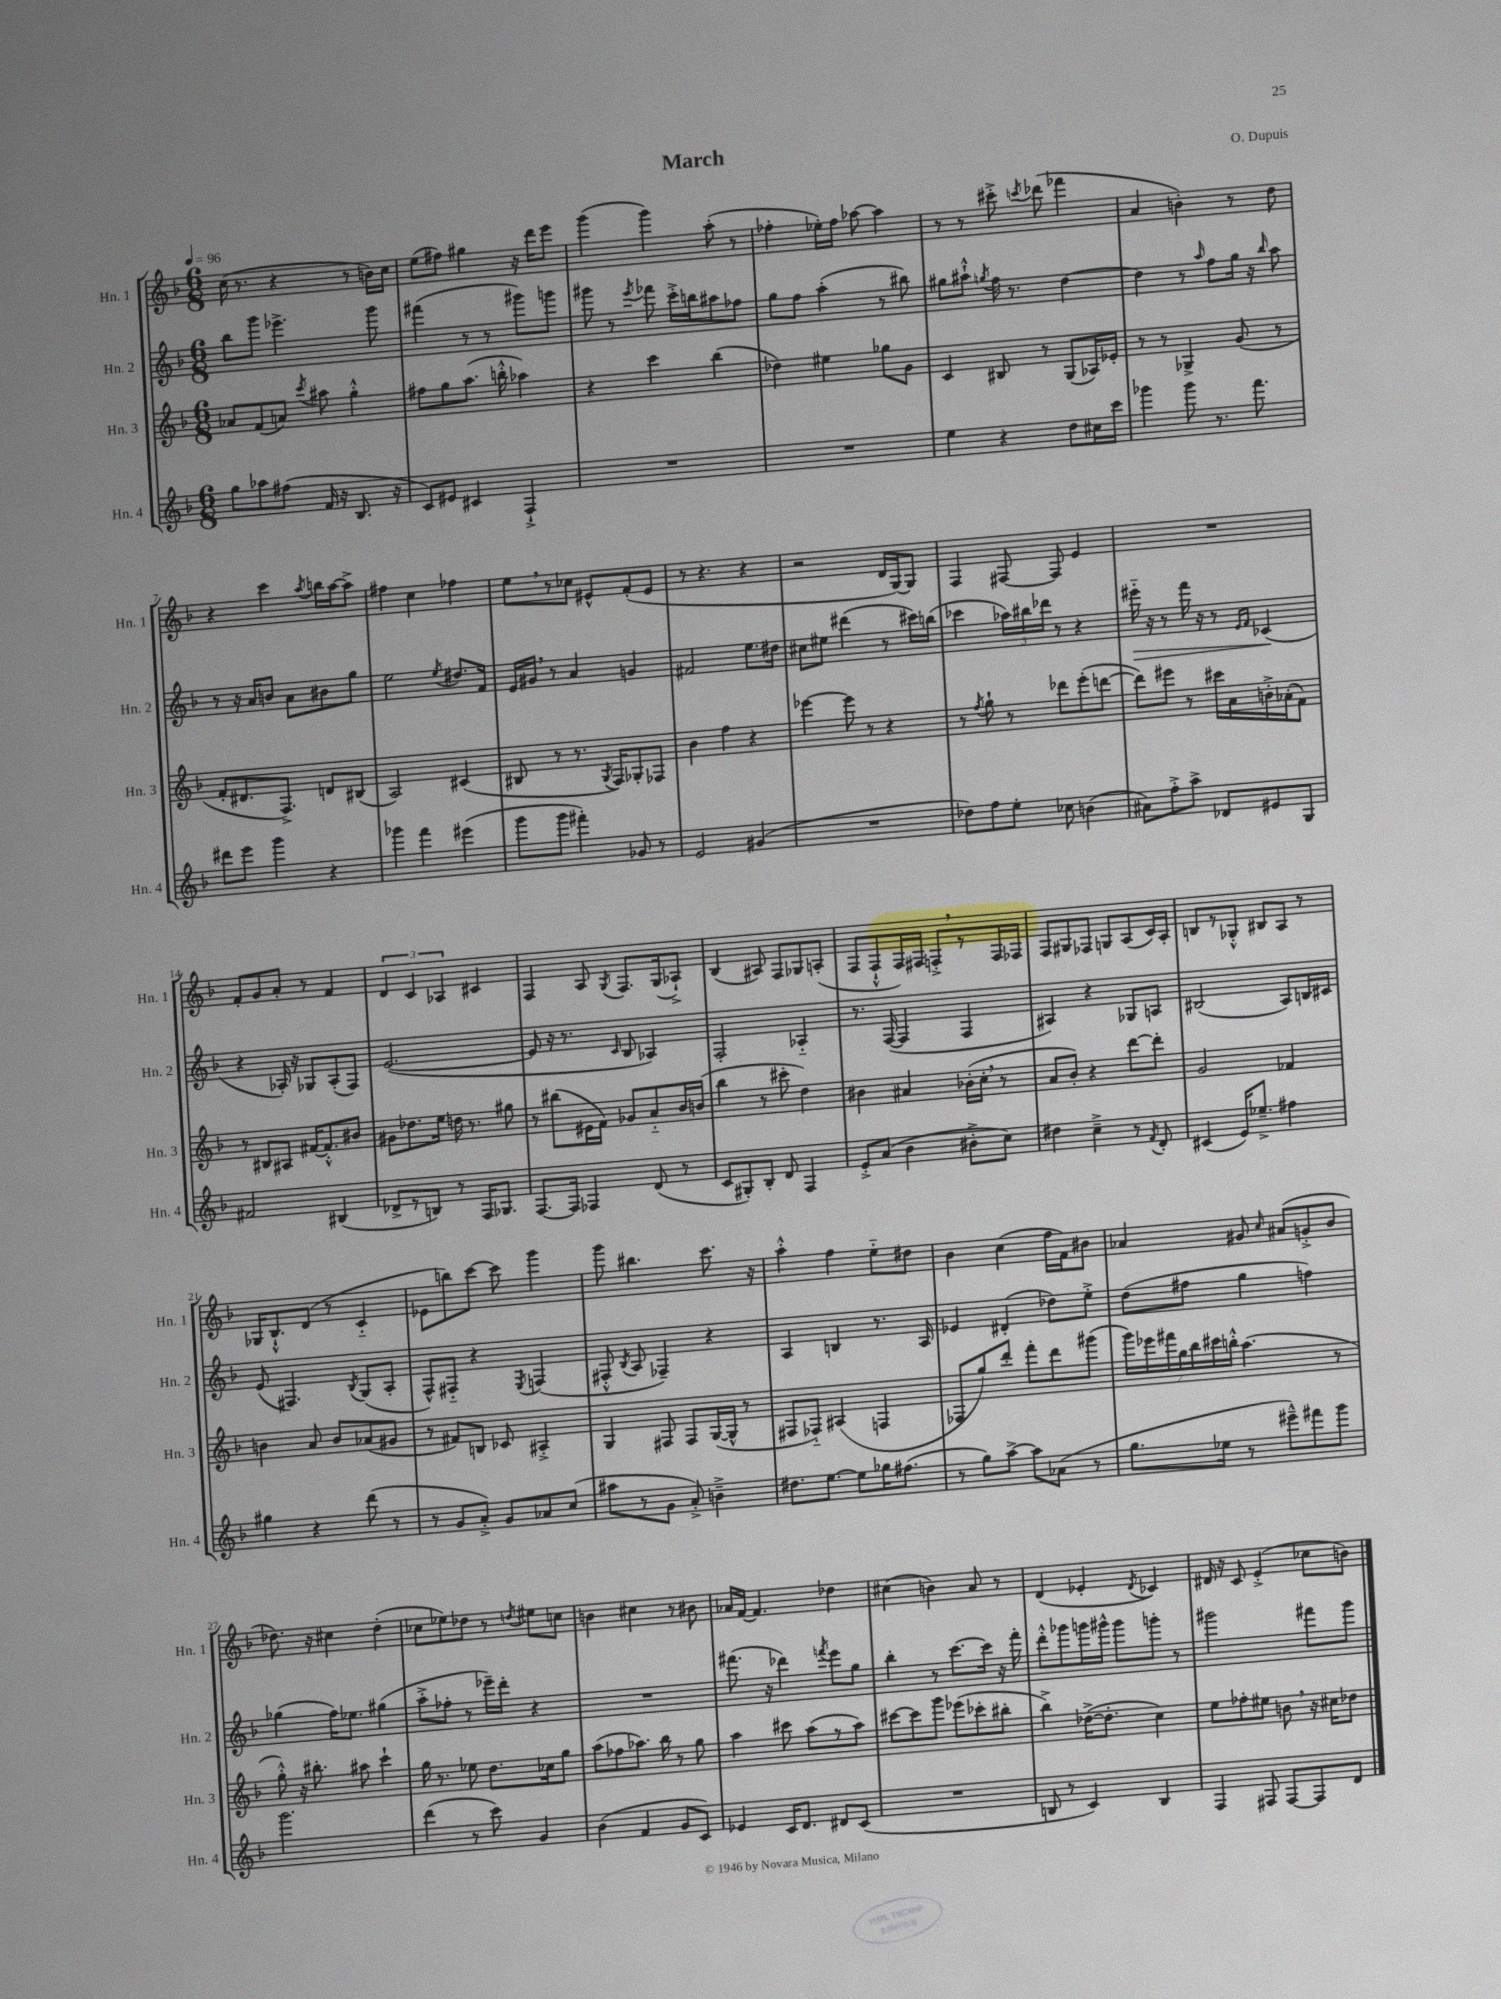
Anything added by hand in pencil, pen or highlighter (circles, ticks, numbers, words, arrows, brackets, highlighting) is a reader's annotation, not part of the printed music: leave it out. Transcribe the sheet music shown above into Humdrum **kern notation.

**kern	**kern	**kern	**kern
*staff4	*staff3	*staff2	*staff1
*clefG2	*clefG2	*clefG2	*clefG2
*k[b-]	*k[b-]	*k[b-]	*k[b-]
*M6/8	*M6/8	*M6/8	*M6/8
*MM96	*MM96	*MM96	*MM96
8gg	8a-	8bb-	(16cc
.	.	.	8.r
8aa-	(8f	8ggg	.
(8ff#	8a)	4.eee-^	4r
.	8qccc	.	.
16f	8aa#	.	.
16r	.	.	.
8.B-	4gg'^^	.	8r
.	.	8ggg	16b)
16r	.	.	16cc
=	=	=	=
8c)	8ff#	(4fff#	(8ee
8e#	8gg	.	8ff#)
4c#	(8.aa	8r	4gg#
.	.	8r	.
.	16bb'^^	.	.
4F`^	4aa-)	8ggg#)	16r
.	.	.	16ddd
.	.	8ggg	8eee
=	=	=	=
2.r	4r	8ggg#	(4ggg
.	.	8r	.
.	.	8qeee	.
.	4ccc	8fff-	4ggg)
.	.	16ccc'^	.
.	.	16bb	.
.	(4bb-	8aa#	(8aa'
.	.	8ff-	8r
=	=	=	=
2.r	4dd-)	8gg	4ff-'
.	.	8ff	.
.	4ee#	(4aa'	16ee-')
.	.	.	16ff-
.	.	.	[8aa-
.	8gg-	8r	4aa-]
.	8g	8bb#)	.
=	=	=	=
4ee	4c	8gg#	8r
.	.	8aa#`^^	8r
.	.	8qgg	.
4r	8B#	16ff	8ccc#'^
.	.	8.r	.
.	.	.	8qccc
.	8r	.	(8ddd-
8dd	(8G	[4dd	4fff-
16cc#	16A-)	.	.
16ccc	16e-'	.	.
=	=	=	=
4ggg-	8r	4dd]	4a
.	8r	.	.
8ggg-	4G-^	8r	4b')
.	.	16qqaa	.
8.r	.	8ff	.
.	(8g	16gg	8r
8.fff	.	16r	.
.	.	16qqbb-	.
.	8r	8aa	8dd
=	=	=	=
8ddd#	8f'	8r	4r
8eee	8.d#	16r	.
.	.	16a	.
4ggg	.	8b	4ccc
.	8.F^)	.	.
.	.	8a	.
.	.	.	8qaa
4r	8d	8b#	16bb
.	.	.	[16aa
.	(8B#	8gg	8aa^]
=	=	=	=
4ggg-	2A)	2ee	4ff#
4fff	.	.	4cc
.	.	8qee	.
(4eee#	(4c#	8.dd#	4ff-
.	.	16f	.
=	=	=	=
8ggg	8B#	16e	8ee
.	.	16g#	.
8ggg	8r	8r	8r
4fff#')	8.r	4a	8cc-
.	.	.	8e#^^
.	8qG	.	.
.	16F)	.	.
8g-	8G-'	4g	(8f'
8r	8F-	.	8e#
=	=	=	=
2e	4b-	2f#	8r
.	.	.	4.r
.	4ff	.	.
(4g#	4r	8.ee	4r
.	.	16dd#	.
=	=	=	=
2.r	[4eee-	8cc#	2r
.	.	8ee#	.
.	8eee-]	(4ddd#	.
.	8r	.	.
.	4r	8r	16d
.	.	.	[16G)
.	.	16ccc#)	8G]
.	.	(16bb	.
=	=	=	=
8dd-)	8r	4ccc-	4F
.	8qff	.	.
8ff	8gg`	.	.
8ee'	8r	24aa-)	[8F#
.	.	24bb#	.
.	.	24ddd-	.
8cc-	8ddd-	8r	8F#]
(4b	(8eee'	4r	4e
.	[8ddd	.	.
=	=	=	=
8a#)	8ddd])	16eee#'~	2.r
.	.	16r	.
8ff'^	8eee#	8r	.
8aa^	8r	16fff	.
.	.	16r	.
8d-	16ccc#	8r	.
.	16a	.	.
.	.	16qqe	.
.	.	16qqf	.
8e#	16b'^	(4c-	.
.	(16a-'	.	.
8G	8f)	.	.
=	=	=	=
2f#	8r	4r	8f'
.	8B#	.	8g
.	8A#	16A-')	8a'
.	.	16r	.
.	[16f#	8G-	8r
.	8.f#'^^]	.	.
(4B#	.	(8A-'	4f
.	8b#	8F)	.
=	=	=	=
8d-^	8g#	([2.e	6d
8r	8.dd-	.	.
.	.	.	6c
8B)	.	.	.
.	16ee	.	.
.	.	.	6A-
8r	16dd	.	.
.	8.r	.	.
16F	.	.	4c#
8.G-	.	.	.
.	8gg#	.	.
=	=	=	=
[8.F	8r	8e]	4F
.	(8bb#	16r	.
16F]	.	8.r	.
4F-	16e#	.	8A
.	16f)	.	.
.	.	16qqc	8qG
.	8g-	8B-	8.F
(8d	8a'~	4A-)	.
.	.	.	(16G
8r	16b-	.	8A-`^)
.	(16b	.	.
=	=	=	=
8c	4bb-	2F'	(4B-
8G#')	.	.	.
8B-'	8r	.	8A#)
8d	8ccc#'	.	8F
4F	4dd)	4A-'~	8G-
.	.	.	(8A'
=	=	=	=
8e'^	4b#	8.r	8F
(8a	.	.	8F`^^
.	.	([16F	.
4b-	4a#	4F]	16F)
.	.	.	16F#
.	.	.	8F'^
8b#'^	(16b-'	4F	8r
.	16cc'	.	.
8cc)	8r	.	16F
.	.	.	16F-
=	=	=	=
4dd#	8a	4A#)	8F
.	8b-')	.	8G#
4cc~^	4r	4r	8F-
.	.	.	8G
8r	[8ddd	8G-	(8A
8qf	.	.	.
8d'	8ddd']	8A	16c)
.	.	.	16A'
=	=	=	=
(4c#	2g	(2B#	8B
.	.	.	8r
16e)	.	.	8G-'^^
8.ee-~^	.	.	.
.	.	.	8B#
4ff#	4f-	8A)	8A
.	.	16B	8r
.	.	16c#	.
=	=	=	=
4gg#	4b	(8e	16G-
.	.	.	8.B-`^^
.	.	4.F#)	.
4r	8a	.	(8d
.	8b	.	8r
.	.	8qB-	.
(8ddd	(8a-	(8G	4c'~
8r	8g#	8A'	.
=	=	=	=
8r	8r	8F^^)	8e-
8g	8f#)	8F#'~	8bb)
8a'^)	8B	4r	[8ccc
8g	8c-	.	8ccc]
.	.	8qE	.
8a-	4A#'^	(4F	4ggg
(8cc	.	.	.
=	=	=	=
8aa#	4G	8F#'^^	8ggg
.	.	8qB-	.
8r	.	8A	4.bb#
8g	8F#	4F-~)	.
8a'^)	8F#	.	.
4b~^	([16G	4r	8.ccc
.	16G^^]	.	.
.	8r	.	.
.	.	.	16r
=	=	=	=
8.dd#	8F#	4A	4aa'^^
.	8F-'~)	.	.
[8.ee	.	.	.
.	(4A#	4B	4ff
8ee]	.	.	.
16gg-	4F	8.r	8ee'~
(8.ff#	.	.	.
.	.	.	8dd#
.	.	16A	.
=	=	=	=
8r	8F-	4e-	4b-
8gg)	8gg)	.	.
[8aa^	8ddd'	(4d#'	(4cc
8aa]	8fff'	.	.
(8a-	8ddd	8dd-)	16ff
.	.	.	16f)
8r	(8ggg#	8ee'^	8b#
=	=	=	=
8.gg	28ggg)	(8dd	4a-
.	28eee-	.	.
.	28fff#	.	.
.	28gg	.	.
.	.	8ff#	.
.	28bb-	.	.
.	28ccc#	.	.
16ee-	.	.	.
.	28bb'^^	.	.
8r	(4.aa	4gg	8g#
.	.	.	16qqcc
8eee#~^^)	.	.	(8a#
8fff#	.	4ff)	8g'^
8ggg	8r	.	8b-
=	=	=	=
2.ggg	8gg'^^)	(4gg-	8.dd-)
.	16r	.	.
.	8.bb#'	.	16r
.	.	16ff)	4cc#
.	.	8.ee-	.
.	8aa#	.	.
.	4ccc`	(4gg#	(4dd-'
=	=	=	=
(4ddd	16gg	8aa'^	8cc-
.	8.r	.	.
.	.	8ff-'	8ee-)
8r	8ee-	8r	8dd-
8ccc)	8.dd	16eee-~)	8r
.	.	16ddd'	.
.	.	.	8qdd
4g	.	4r	8ee#
.	16cc-	.	.
.	8gg	.	8cc
=	=	=	=
(4b-	(8aa	2.r	4b
.	8ff-	.	.
4f	8.aa-)	.	4cc#
.	16bb-	.	.
8g	8r	.	8r
8c)	8gg	.	8b#
=	=	=	=
4e-	4aa	(8.fff#	16a-
.	.	.	[16f
.	.	.	4.f]
.	.	16r	.
16c	8ccc#	4ddd-)	.
8.d	.	.	.
.	(8aa	.	.
.	.	8qfff	.
8d#	8r	8eee	4dd-
(8c	8aa)	8gg	.
=	=	=	=
2.r	[8ccc#	4bb-'	(4cc#
.	8ccc#]	.	.
.	8ggg	8r	4b)
.	(8eee-	[8.ccc	.
.	8ccc-'	.	8a
.	.	16ccc]	.
.	8bb#'	16r	8r
.	.	16fff'	.
=	=	=	=
8B	4bb-^)	8ddd'^^	(4d
8r	.	8ggg-	.
4c)	([16dd-^	16ggg	4e-'
.	8.dd-']	16ggg#^^	.
.	.	8ggg#	.
.	.	.	8qd
4B	4cc)	8ggg'	4c-)
.	.	8r	.
=	=	=	=
4F	8ee	2ggg#	16d#
.	.	.	16r
.	8ff-'	.	8c
8F#	8ee#	.	(4e'^
[8F#	8b	.	.
8F#]	16r	8fff#	8cc-
.	16cc#	.	.
8d	8dd-	8ggg#	8b)
==	==	==	==
*-	*-	*-	*-
